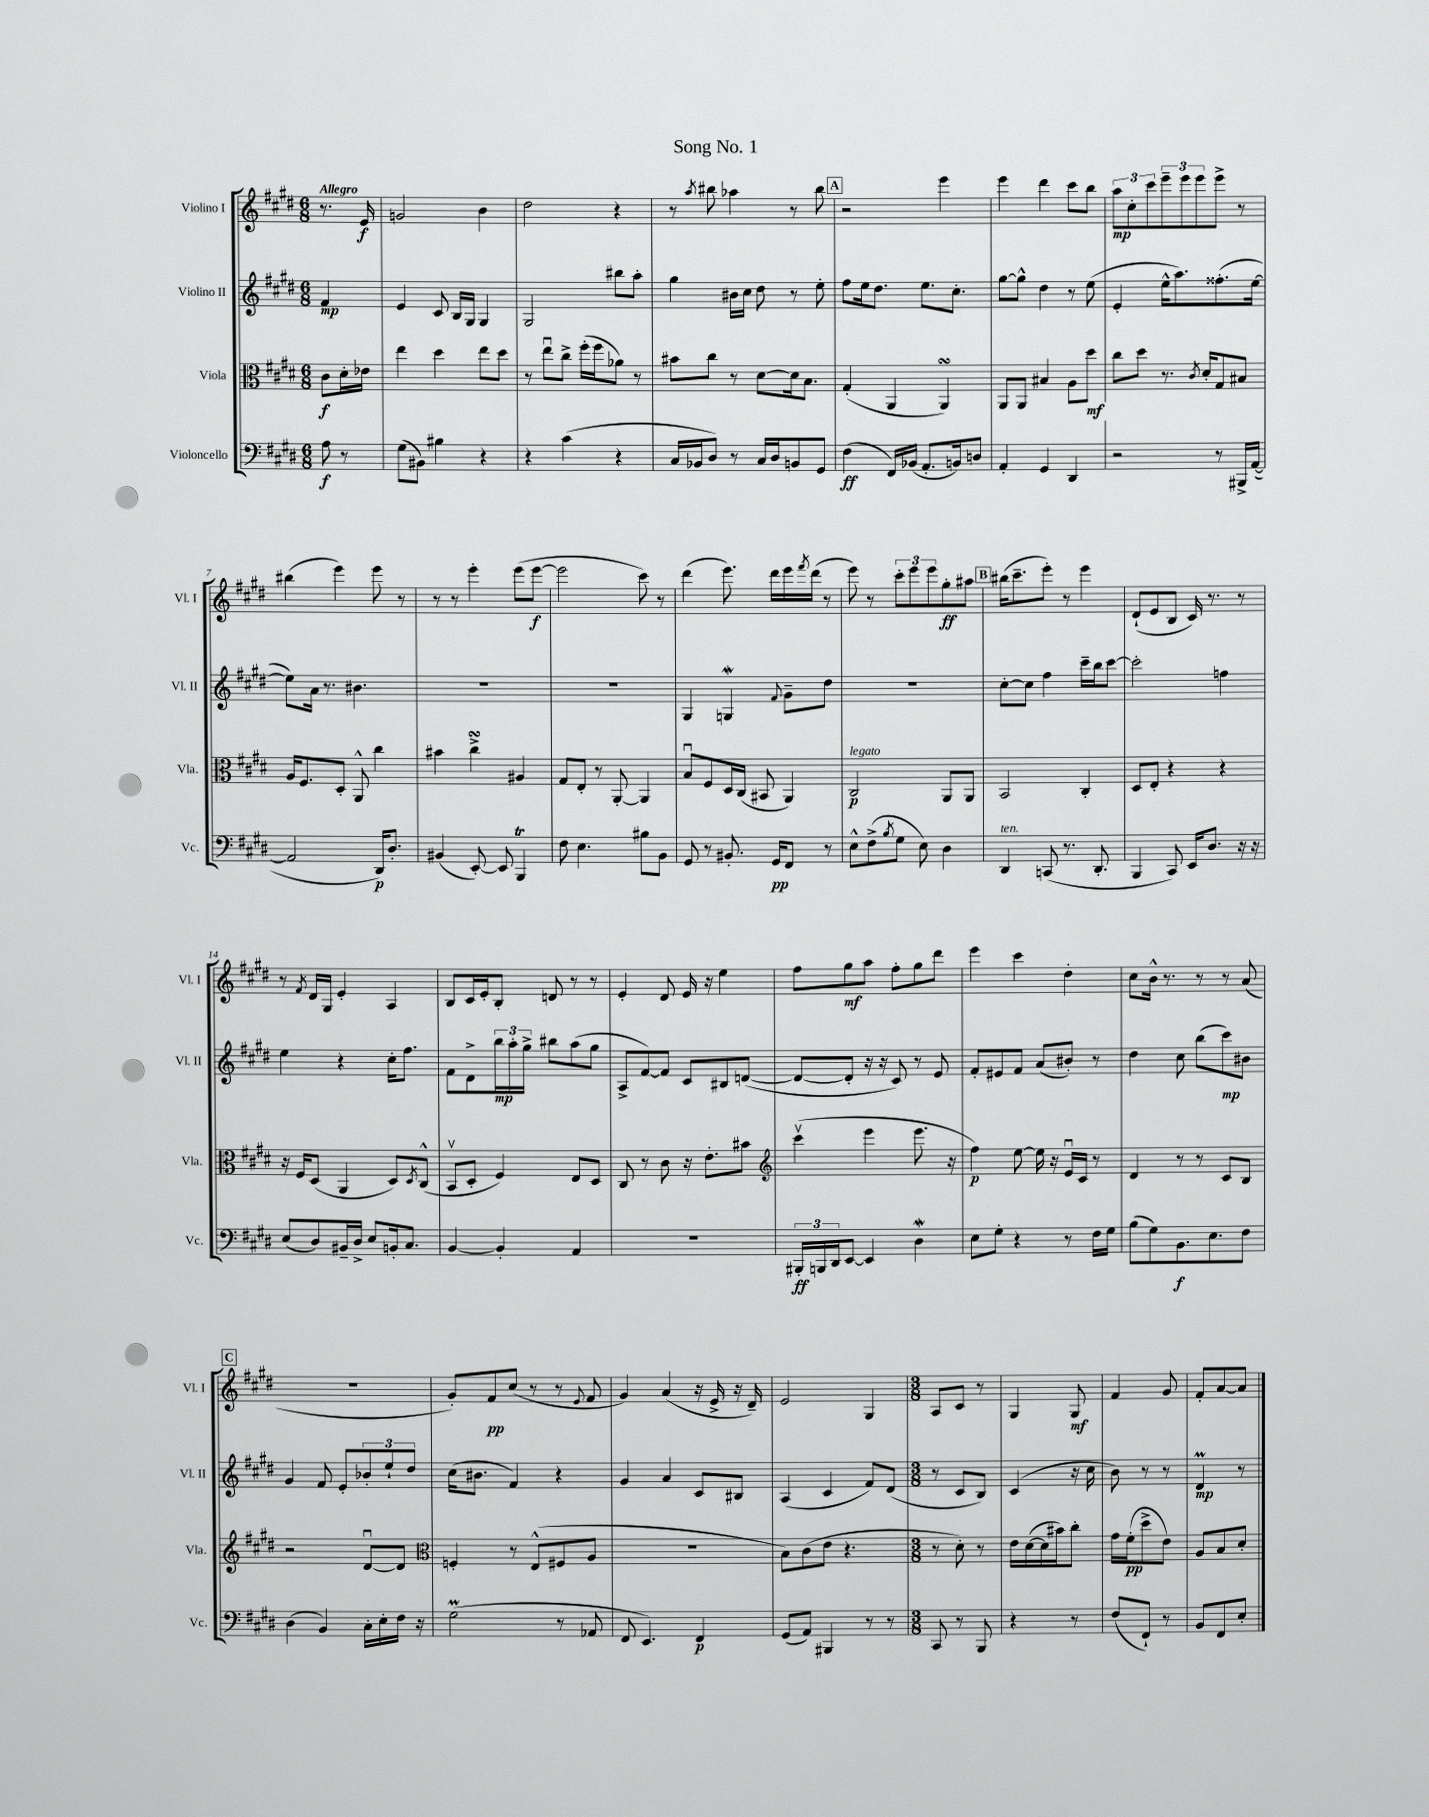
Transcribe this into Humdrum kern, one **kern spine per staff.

**kern	**kern	**kern	**kern
*staff4	*staff3	*staff2	*staff1
*clefF4	*clefC3	*clefG2	*clefG2
*k[f#c#g#d#]	*k[f#c#g#d#]	*k[f#c#g#d#]	*k[f#c#g#d#]
*M6/8	*M6/8	*M6/8	*M6/8
8A	8c#	4f#	8.r
8r	16d#'	.	.
.	16e-	.	16e
=	=	=	=
(8G#	4ee	4e	2g
8BB#)	.	.	.
4B#	4dd#	8c#	.
.	.	16B	.
.	.	16G#	.
4r	8ee	4G#	4b
.	8dd#	.	.
=	=	=	=
4r	8r	2G#	2dd#
.	8eeu	.	.
(4c#	8cc#^	.	.
.	(16ff#'	.	.
.	16ff#	.	.
4r	8a-)	8bb#	4r
.	8r	8aa'	.
=	=	=	=
16C#	8b#	4gg#	8r
16BB-	.	.	.
.	.	.	8qaa
8D#)	8cc#	.	8bb#
8r	8r	16b#	4aa-
.	.	16cc#	.
16C#	[8d#	8dd#	.
16D#	.	.	.
8BB	16d#]	8r	8r
.	8.B	.	.
8GG#	.	8ee'	8bb#
=	=	=	=
(4F#	(4G#'	8ff#	2r
.	.	16ee	.
.	.	8.dd#	.
16FF#)	4AA	.	.
(16BB-	.	.	.
8.AA'	.	8.ee	.
.	4AA)	.	4eee
16BB)	.	8.cc#'	.
8D	.	.	.
=	=	=	=
4AA'	8AA	[8gg#	4eee
.	8AA	8gg#^^]	.
4GG#	4B#	4dd#	4ddd#
4DD#	8A	8r	8ccc#
.	8dd#	(8ee	8bb
=	=	=	=
2r	8cc#	4e'	12aa
.	.	.	12cc#'
.	8dd#	.	.
.	.	.	12ccc#
.	8.r	16ee^^	12eee~
.	.	8.aa)	.
.	.	.	12eee
.	.	.	12eee
.	8qc#	.	.
.	16d#'	.	.
8r	8G#	(8.ff##'	8eee^
16BBB#^	8B#	.	8r
([16AA	.	[16ee	.
=	=	=	=
2AA]	16A	8ee])	(4bb#
.	8.F#	.	.
.	.	16a	.
.	.	8.r	.
.	8D#'	.	4eee)
.	8AA^^	4.b#	.
16DD#)	4cc#	.	8eee
8.D#'	.	.	.
.	.	.	8r
=	=	=	=
(4BB#	4b#	2.r	8r
.	.	.	8r
[8EE')	4cc#^	.	4eee'
8EE]	.	.	.
4BBB	4A#	.	(8eee
.	.	.	[8eee
=	=	=	=
8F#	8G#	2.r	2eee]
4.E	8E'	.	.
.	8r	.	.
.	[8AA'	.	.
8B#	4AA]	.	8ccc#)
8BB	.	.	8r
=	=	=	=
8GG#	8Bu	4G#	(4ddd#
8r	8F#	.	.
8.BB#'	16D#	4G	8.eee)
.	(16C#	.	.
.	8BB#	.	.
16GG#	.	.	16ddd#
.	.	8qqf#	.
8FF#	4AA)	8g#~	16eee
.	.	.	8qfff#
.	.	.	(16ddd#
8r	.	8dd#	8r
=	=	=	=
8E^^	2C#	2.r	8eee)
(8F#^	.	.	8r
8qB	.	.	.
8G#	.	.	12ccc#'
.	.	.	12eee
8E)	.	.	.
.	.	.	12eee
4D#	8AA	.	8gg#'
.	8AA	.	8aa#
=	=	=	=
4DD#	2BB	[8cc#'	(16bb#
.	.	.	8.ccc#~
.	.	8cc#]	.
(8CC	.	4ff#	8eee')
8.r	.	.	8r
.	4C#'	16ccc#~	4eee
8.DD#'	.	16bb	.
.	.	[8ccc#	.
=	=	=	=
4BBB	8D#	2ccc#']	(8d#`
.	8E'	.	8e
8CC#)	4r	.	8B
16EE	.	.	16c#)
8.D#	.	.	8.r
.	4r	4ff	.
16r	.	.	8r
16r	.	.	.
=	=	=	=
(8E	16r	4ee	8r
.	16F#	.	.
.	.	.	8qf#
8D#)	(8D#	.	16d#
.	.	.	16G#
16BB#~	4AA	4r	4e'
16D#^	.	.	.
8E	.	.	.
16BB'	8D#)	16cc#'	4A
8.C#	.	8.ff#	.
.	8qD#	.	.
.	(8C#^^	.	.
=	=	=	=
[4BB	8BBv	8f#	8B
.	8D#'	8d#^	16c#
.	.	.	16e'
4BB']	4F#)	24bb	8B'
.	.	24aa'	.
.	.	24gg#^	.
.	.	8bb#	8d
4AA	8E	(8aa	8r
.	8D#	8gg#	8r
=	=	=	=
2.r	8C#	8A^	4e'
.	8r	[8f#)	.
.	8c#	8f#]	8d#
.	16r	8c#	16e
.	8.e'	.	16r
.	.	8B#	4ee
.	8b#	([8d	.
=	=	=	=
*	*clefG2	*	*
24BBB#'	(4ccc#v	8d_	8ff#
24BBB	.	.	.
24DD#	.	.	.
[8EE	.	8d']	8gg#
4EE]	4eee	16r	8aa
.	.	16r	.
.	.	8c#)	8ff#'
4D#	8.eee	8r	8gg#
.	.	8e	8ddd#
.	16r	.	.
=	=	=	=
8E	4ff#)	8f#'	4eee
8G#'	.	8e#	.
4r	[8ee	8f#	4ccc#
.	16ee]	(8a	.
.	16r	.	.
8r	16eu	8b#')	4dd#'
.	16c#	.	.
16F#	8r	8r	.
16G#	.	.	.
=	=	=	=
(8B	4d#	4dd#	8cc#
8G#)	.	.	16b^^
.	.	.	8.r
8.BB	8r	8cc#	.
.	8r	(8bb	8r
8.E	.	.	.
.	8c#	8ccc#)	8r
8F#	8B	8b#	(8a
=	=	=	=
(4D#	2r	4g#	2.r
4BB)	.	8f#	.
.	.	8e'	.
16C#'	[8d#u	12b-'	.
16E'	.	.	.
.	.	12ee`	.
16F#	8d#]	.	.
.	.	12dd#	.
16r	.	.	.
=	=	=	=
*	*clefC3	*	*
(2G#	4F'	(16cc#	8g#')
.	.	8.b#	.
.	.	.	8f#
.	8r	4f#)	(8cc#
.	(8E^^	.	8r
8r	8F#	4r	8r
.	.	.	8qqe
8AA-	8A	.	8f#
=	=	=	=
8FF#	2.r	4g#	4g#)
4.EE)	.	.	.
.	.	4a	(4a
4FF#	.	8c#	16r
.	.	.	16e^
.	.	8B#	16r
.	.	.	16d#~)
=	=	=	=
(8GG#	8B)	(4A	2e
8AA)	(8c#	.	.
4BBB#	8e	4c#	.
.	4.r	.	.
8r	.	8f#)	4G#
8r	.	(8d#	.
=	=	=	=
*M3/8	*M3/8	*M3/8	*M3/8
8CC#	8r	8r	8A
8r	8d#')	8c#	8c#
8BBB	8r	8B)	8r
=	=	=	=
4r	16e	(4c#	4G#
.	([16d#	.	.
.	16d#]	.	.
.	16b#)	.	.
8r	8cc#'	16r	8G#
.	.	16cc#	.
=	=	=	=
(8F#	16g#	8b)	4f#
.	(16f#'	.	.
8FF#`)	8dd#^	8r	.
8r	8e)	8r	8g#
=	=	=	=
8BB	8A	4d#	8f#'
8FF#	8B	.	[8a
8E'	8d#'	8r	8a]
==	==	==	==
*-	*-	*-	*-
